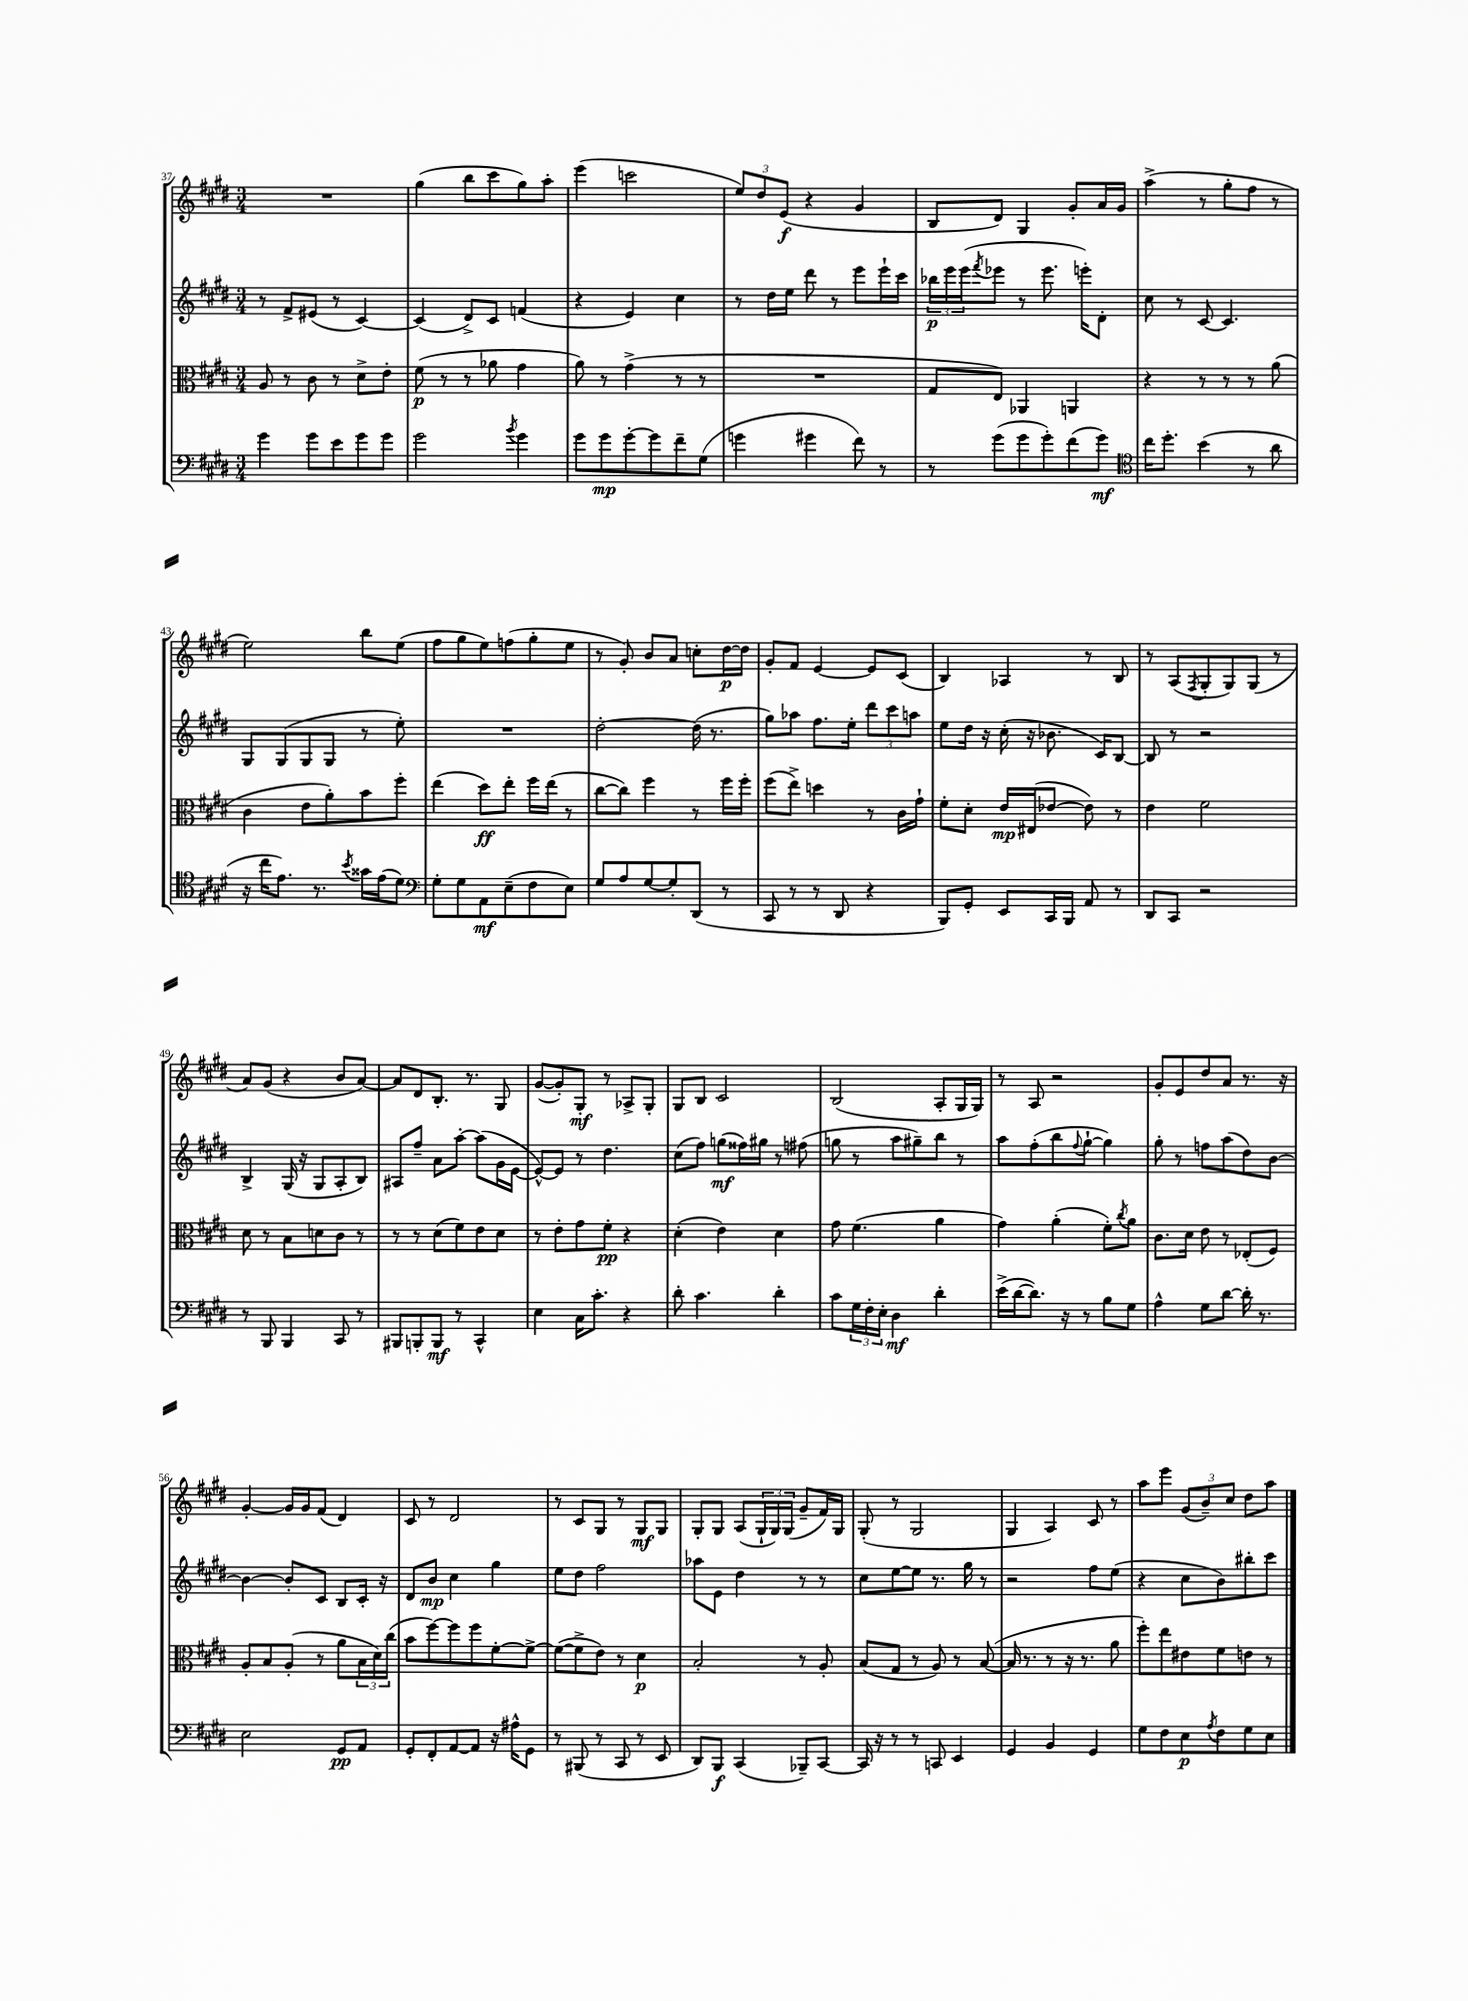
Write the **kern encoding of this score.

**kern	**kern	**kern	**kern
*staff4	*staff3	*staff2	*staff1
*clefF4	*clefC3	*clefG2	*clefG2
*k[f#c#g#d#]	*k[f#c#g#d#]	*k[f#c#g#d#]	*k[f#c#g#d#]
*M3/4	*M3/4	*M3/4	*M3/4
4g#\	8A/	8r	2.r
.	8r	8f#^/L	.
8g#\L	8c#\	(8e#/J	.
8e\	8r	8r	.
8g#\	8d#^\L	[4c#/)	.
8g#\J	8e'\J	.	.
=	=	=	=
2g#\	(8f#\	(4c#/]	(4gg#\
.	8r	.	.
.	8r	8d#^/L)	8bb\L
.	8a-\	8c#/J	8ccc#\
8qb/	.	.	.
4g#\	4g#\	(4f/	8gg#\)
.	.	.	8aa'\J
=	=	=	=
8g#\L	8a\)	4r	(4eee\
8g#\	8r	.	.
[8g#'\	(4g#^\	4e/)	2ccc\
8g#\]	.	.	.
8f#~\	8r	4cc#\	.
(8G#\J	8r	.	.
=	=	=	=
4g\	2.r	8r	12ee/L)
.	.	.	12dd#/
.	.	16dd#\LL	.
.	.	.	(12e/J
.	.	16ee\JJ	.
4g#\	.	8ddd#\	4r
.	.	8r	.
8f#\)	.	8eee\L	4g#/
8r	.	16eee`\L	.
.	.	16ccc#\JJ	.
=	=	=	=
8r	8G#/L	24bb-\LL	8B/L
.	.	24eee\	.
.	.	(24eee\J	.
.	.	8qfff#/	.
(8g#\L	8E/J)	8eee-\J	8d#/J)
8g#\	4AA-/	8r	4G#/
8g#'\)	.	8.eee-\	.
(8f#\	4AA/	.	8g#'/L
.	.	16eee'\LK)	.
8g#\J)	.	8d#'\J	16a/L
.	.	.	16g#/JJ
=	=	=	=
*clefC4	*	*	*
16cc#\LK	4r	8cc#\	(4aa^\
8.dd#'\J	.	.	.
.	.	8r	.
(4b\	8r	[8c#/	8r
.	8r	4.c#/]	8gg#'\L
8r	8r	.	8ff#\J
8a\	(8a\	.	8r
=	=	=	=
16r	4c#\	8G#/L	2ee\)
16cc#\LK	.	.	.
8.e\J)	.	(8G#/	.
.	8e\L	8G#/	.
8.r	.	.	.
.	8a'\)	8G#/J	.
8qb/	.	.	.
16g##\LL	8b\	8r	8bb\L
(16e\J	.	.	.
8d#\J)	8ff#'\J	8ee'\)	(8ee\J
=	=	=	=
*clefF4	*	*	*
8G#'\L	(4ee\	2.r	8ff#\L
8G#\	.	.	8gg#\
8AA\	8dd#\L)	.	8ee\)
(8E~\	8ee'\J	.	(8ff\
8F#\	16ff#\LL	.	8gg#'\
.	(16ee\JJ	.	.
8E\J)	8r	.	8ee\J
=	=	=	=
8G#/L	[8cc#\L	[2dd#'\	8r
8A/	8cc#\]J)	.	8g#'/)
[8G#/	4ff#\	.	8b/L
8G#'/]	.	.	8a/J
(8DD#/J	8r	(16dd#\]	8cc'\L
.	.	8.r	.
8r	16ff#\LL	.	[16dd#\L
.	16ff#'\JJ	.	16dd#\]JJ
=	=	=	=
8CC#/	(8ff#\L	8gg#\L)	8g#'/L
8r	8ee^\J)	8aa-\J	8f#/J
8r	4dd\	8.ff#\L	[4e/
8DD#/	.	.	.
.	.	16ee'\Jk	.
4r	8r	12ddd#\L	8e/]L
.	.	12ccc#\	.
.	16c#\LL	.	(8c#/J
.	.	12aa\J	.
.	16g#`\JJ	.	.
=	=	=	=
8BBB/L)	8f#'\L	8ee\L	4B/)
8GG#'/J	8d#'\J	16dd#\Jk	.
.	.	16r	.
8EE/L	16e/LL	(16cc#'\	4A-/
.	(16E#/J	16r	.
16CC#/L	[8e-/J	8.b-\	.
16BBB/JJ	.	.	.
8AA/	8e-\])	.	8r
.	.	16c#/LK)	.
8r	8r	[8B/J	8B/
=	=	=	=
8DD#/L	4e\	8B/]	8r
8CC#/J	.	8r	(8A/L
.	.	.	8qF#/
2r	2f#\	2r	8G#'/
.	.	.	8G#/)
.	.	.	(8G#/J
.	.	.	8r
=	=	=	=
8r	8d#\	4B^/	8a/L)
8BBB/	8r	.	(8g#/J
4BBB/	8B\L	(16G#/	4r
.	.	16r	.
.	8d\	8G#/L	.
8CC#/	8c#\J	8A'/	8b/L
8r	8r	8B/J)	[8a/J)
=	=	=	=
8BBB#/L	8r	8A#/L	8a/]L
8BBB'/	8r	8ff#~/J	8d#/
8BBB/J	(8d#\L	8a\L	8.B'/J
8r	8f#\)	[8aa'\J	.
.	.	.	8.r
4CC#^^/	8e\	(8aa\]L	.
.	8d#\J	16g#\L	8G#/
.	.	[16e\JJ	.
=	=	=	=
4E\	8r	8e^^/_L)	([8g#/L
.	8e'\L	8e/]J	8g#'/])
16C#\LK	8g#\	8r	8G#'/J
8.c#'\J	.	.	.
.	8f#'\J	4.dd#\	8r
4r	4r	.	8A-^/L
.	.	.	8G#'/J
=	=	=	=
8d#'\	(4d#'\	(8cc#\L	8G#/L
4.c#\	.	8ff#\J)	8B/J
.	4e\)	(8gg\L	2c#/
.	.	16ff##\L)	.
.	.	16gg#\JJ	.
4d#'\	4d#\	8r	.
.	.	(8ff#\	.
=	=	=	=
8c#\L	8g#\	8gg\	(2B/
24G#\L	(4.f#\	8r	.
24F#'\	.	.	.
24E'\JJ	.	.	.
4D#\	.	8aa\L	.
.	.	8gg#~\)	.
4d#'\	4a\	8bb\J	8A'/L
.	.	8r	16G#/L
.	.	.	16G#/JJ)
=	=	=	=
(16e^\LL	4g#\)	8aa\L	8r
[16d#\J	.	.	.
8.d#\]J)	.	(8ff#'\	8A/
.	(4a'\	8bb\	2r
16r	.	.	.
.	.	8qqff#/	.
8r	.	[8gg#`\J	.
8B\L	8f#'\L)	4gg#\])	.
.	8qcc#/	.	.
8G#\J	8a\J	.	.
=	=	=	=
4A^^\	8.c#\L	8gg#'\	8g#'/L
.	.	8r	8e/
.	16d#\Jk	.	.
8G#\L	8e\	8ff\L	8dd#/
[8d#\J	8r	(8aa\	8a/J
16d#'\]	(8E-'/L	8dd#\)	8.r
8.r	.	.	.
.	8F#/J)	[8b\J	.
.	.	.	16r
=	=	=	=
2E\	8A'/L	4b\_	[4g#'/
.	8B/	.	.
.	(8A'/J	8b'/]L	16g#/]LL
.	.	.	16g#/J
.	8r	8c#/J	(8f#/J
8GG#/L	8a\L	8B/L	4d#/)
8AA/J	24B\L	16c#'/Jk	.
.	24d#\)	.	.
.	.	16r	.
.	(24cc#\JJ	.	.
=	=	=	=
8GG#'/L	8b\L	8d#/L	8c#/
8FF#'/	[8ff#\)	8b/J	8r
[8AA/	8ff#\]	4cc#\	2d#/
8AA/]J	8ff#\	.	.
16r	[8f#'\	4gg#\	.
16A#^^\LK	.	.	.
8GG#\J	8f#^\_J	.	.
=	=	=	=
8r	(8f#\_L	8ee\L	8r
(8BBB#/	8f#^\]	8dd#\J	8c#/L
8r	8e\J)	2ff#\	8G#/J
8CC#/	8r	.	8r
8r	4d#\	.	8G#/L
8EE/	.	.	8G#/J
=	=	=	=
8DD#/L)	2B'/	8aa-\L	8G#'/L
8BBB/J	.	8e\J	8G#/J
(4CC#/	.	4dd#\	(8A/L
.	.	.	24G#`/L
.	.	.	24G#/)
.	.	.	(24G#/JJ
8BBB-~/L)	8r	8r	8g#~/L
[8CC#/J	8A'/	8r	16f#/L)
.	.	.	16G#/JJ
=	=	=	=
16CC#/]	(8B/L	8cc#\L	(8G#'/
16r	.	.	.
8r	8G#/J	[8ee\	8r
8r	8r	8ee\]J	2G#/
8CC/	8A/)	8.r	.
4EE/	8r	.	.
.	.	16gg#\	.
.	([8B/	8r	.
=	=	=	=
4GG#/	16B/]	2r	4G#/
.	8.r	.	.
4BB/	8r	.	4A/)
.	16r	.	.
.	8.r	.	.
4GG#/	.	8ff#\L	8c#/
.	8a\	(8ee\J	8r
=	=	=	=
8G#\L	8ff#'\L)	4r	8aa\L
8F#\	8ee\	.	8eee\J
8E\	8e#\	8cc#\L	(12g#/L
.	.	.	12b~/)
8qA/	.	.	.
8F#\	8f#\	8b\)	.
.	.	.	12cc#/J
8G#\	8e\J	8bb#'\	8dd#\L
8E\J	8r	8ccc#\J	8aa\J
==	==	==	==
*-	*-	*-	*-
